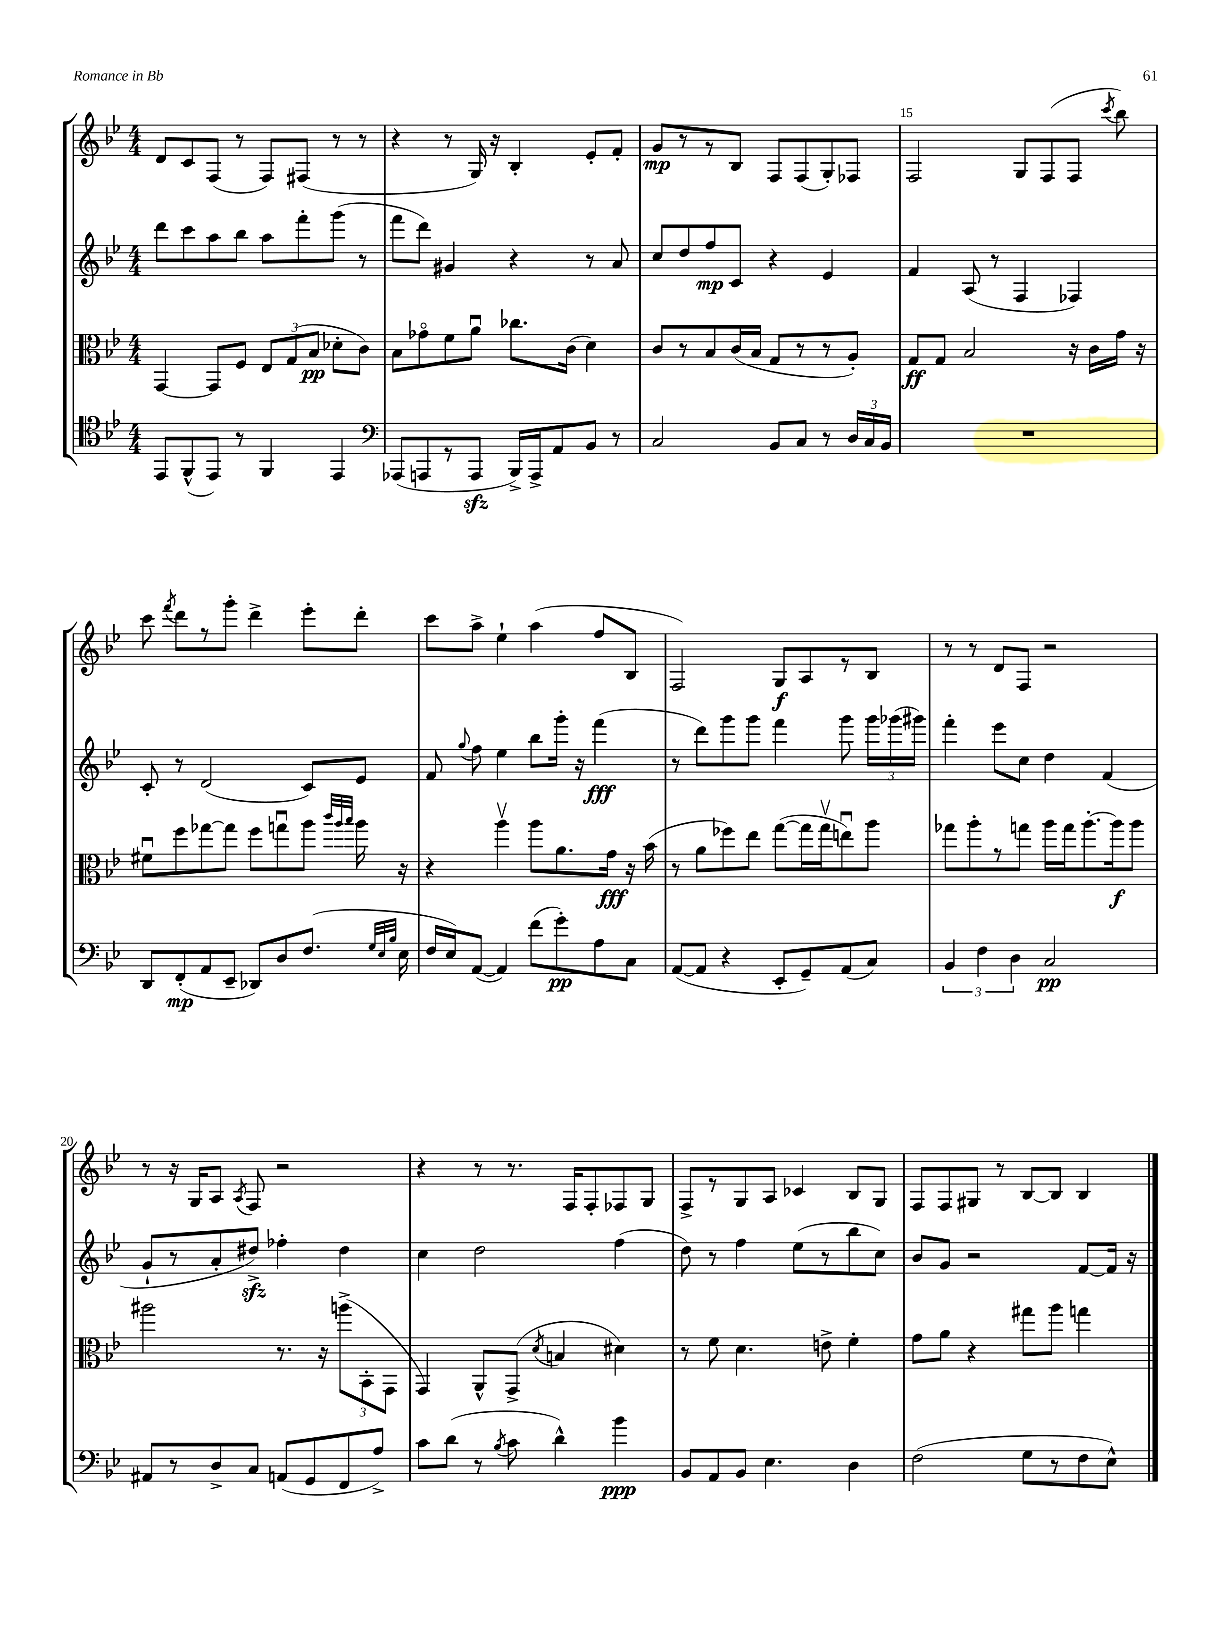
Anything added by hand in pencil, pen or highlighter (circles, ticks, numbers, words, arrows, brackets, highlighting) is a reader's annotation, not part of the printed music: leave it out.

**kern	**dynam	**kern	**dynam	**kern	**dynam	**kern	**dynam
*part4	*part4	*part3	*part3	*part2	*part2	*part1	*part1
*staff4	*staff4	*staff3	*staff3	*staff2	*staff2	*staff1	*staff1
*clefC4	*	*clefC3	*	*clefG2	*	*clefG2	*
*k[b-e-]	*	*k[b-e-]	*	*k[b-e-]	*	*k[b-e-]	*
*M4/4	*	*M4/4	*	*M4/4	*	*M4/4	*
=12	=12	=12	=12	=12	=12	=12	=12
8EE-/L	.	[4GG/	.	8ddd\L	.	8d/L	.
(8FF^^/	.	.	.	8ccc\	.	8c/	.
8EE-/J)	.	8GG/L]	.	8aa\	.	(8F/J	.
8r	.	8F/J	.	8bb-\J	.	8r	.
4FF/	.	12E-/L	.	8aa\L	.	8F/L)	.
.	.	(12G/	.	.	.	.	.
.	.	.	.	8fff'\	.	(8F#X/J	.
.	.	12B-/J	pp	.	.	.	.
4EE-/	.	8d-X'\L	.	(8ggg\J	.	8r	.
.	.	8c\J)	.	8r	.	8r	.
=13	=13	=13	=13	=13	=13	=13	=13
*clefF4	*	*	*	*	*	*	*
(8AAA-X/L	.	8B-\L	.	8fff\L	.	4r	.
8AAAn/	.	8g-X\	.	8ddd\J)	.	.	.
8r	.	8f\	.	4g#X/	.	8r	.
8AAAzz/J	.	8au\J	.	.	.	16G/)	.
.	.	.	.	.	.	16r	.
16BBB-^/LL)	.	8.cc-X\L	.	4r	.	4B-'/	.
16AAA^/J	.	.	.	.	.	.	.
8AA/	.	.	.	.	.	.	.
.	.	(16c\Jk	.	.	.	.	.
8BB-/J	.	4d\)	.	8r	.	8e-'/L	.
8r	.	.	.	8a/	.	8f'/J	.
=14	=14	=14	=14	=14	=14	=14	=14
2C/	.	8c/L	.	8cc/L	.	8g/L	mp
.	.	8r	.	8dd/	.	8r	.
.	.	8B-/	.	8ff/	mp	8r	.
.	.	(16c/L	.	8c/J	.	8B-/J	.
.	.	16B-/JJ	.	.	.	.	.
8BB-/L	.	8G/L	.	4r	.	8F/L	.
8C/J	.	8r	.	.	.	(8F/	.
8r	.	8r	.	4e-/	.	8G'/)	.
24D/LL	.	8A'/J)	.	.	.	8F-X/J	.
24C/	.	.	.	.	.	.	.
24BB-/JJ	.	.	.	.	.	.	.
=15	=15	=15	=15	=15	=15	=15	=15
1r	.	8G/L	ff	4f/	.	2F/	.
.	.	8G/J	.	.	.	.	.
.	.	2B-/	.	(8A/	.	.	.
.	.	.	.	8r	.	.	.
.	.	.	.	4F/	.	8G/L	.
.	.	.	.	.	.	(8F/	.
.	.	16r	.	4F-X/)	.	8F/J	.
.	.	16c\LL	.	.	.	.	.
.	.	.	.	.	.	8qccc/	.
.	.	16g\JJ	.	.	.	8bb-\)	.
.	.	16r	.	.	.	.	.
!!LO:LB:g=z
=16	=16	=16	=16	=16	=16	=16	=16
8DD/L	.	8f#Xu\L	.	8c'/	.	8ccc\	.
.	.	.	.	.	.	8qfff/	.
(8FF'/	mp	8ff\	.	8r	.	8ddd\L	.
8AA/	.	[8gg-X\	.	(2d/	.	8r	.
8EE-~/J	.	8gg-\J]	.	.	.	8ggg'\J	.
8DD-X/L)	.	8ff\L	.	.	.	4ddd^\	.
8D/	.	8ggnu\	.	.	.	.	.
(8.F/J	.	8aa\J	.	8c/L)	.	8eee-'\L	.
.	.	32qqccc/LLL	.	.	.	.	.
.	.	32qqaa/	.	.	.	.	.
.	.	32qqbb-/JJJ	.	.	.	.	.
.	.	16aa\	.	8e-/J	.	8ddd'\J	.
32qqG/LLL	.	.	.	.	.	.	.
32qqE-/	.	.	.	.	.	.	.
32qqB-/JJJ	.	.	.	.	.	.	.
16E-\	.	16r	.	.	.	.	.
=17	=17	=17	=17	=17	=17	=17	=17
16F/LL	.	4r	.	8f/	.	8ccc\L	.
16E-/J)	.	.	.	.	.	.	.
.	.	.	.	8qqgg/	.	.	.
([8AA/J	.	.	.	8ff\	.	8aa^\J	.
4AA/])	.	4aav\	.	4ee-\	.	4ee-`\	.
(8f\L	.	8aa\L	.	8bb-\L	.	(4aa\	.
8g'\)	pp	8.a\	.	16ggg'\Jk	.	.	.
.	.	.	.	16r	.	.	.
8A\	.	.	.	(4fff\	fff	8ff/L	.
.	.	16g\Jk	fff	.	.	.	.
8C\J	.	16r	.	.	.	8B-/J	.
.	.	(16b-\	.	.	.	.	.
=18	=18	=18	=18	=18	=18	=18	=18
([8AA/L	.	8r	.	8r	.	2F/)	.
8AA/J]	.	8a\L	.	8ddd\L)	.	.	.
4r	.	8ff-X\)	.	8ggg\	.	.	.
.	.	8ee-\J	.	8ggg\J	.	.	.
8EE-'/L	.	([8gg\L	.	4fff\	.	8G/L	f
8GG~/)	.	16gg\L]	.	.	.	8A/	.
.	.	16ggv\J	.	.	.	.	.
(8AA/	.	8eenu\)	.	8ggg\	.	8r	.
8C/J)	.	8aa\J	.	24ggg\LL	.	8B-/J	.
.	.	.	.	(24ggg-X\	.	.	.
.	.	.	.	24ggg#X\JJ)	.	.	.
=19	=19	=19	=19	=19	=19	=19	=19
6BB-/	.	8gg-X\L	.	4fff'\	.	8r	.
.	.	8aa'\	.	.	.	8r	.
6F\	.	.	.	.	.	.	.
.	.	8r	.	8eee-\L	.	8d/L	.
6D\	.	.	.	.	.	.	.
.	.	8ggn\J	.	8cc\J	.	8F/J	.
2C/	pp	16aa\LL	.	4dd\	.	2r	.
.	.	16gg\J	.	.	.	.	.
.	.	[8.aa'\	.	.	.	.	.
.	.	.	.	(4f/	.	.	.
.	.	16aa\k]	f	.	.	.	.
.	.	8aa\J	.	.	.	.	.
!!LO:LB:g=z
=20	=20	=20	=20	=20	=20	=20	=20
8AA#X/L	.	2aa#X\	.	8g`/L	.	8r	.
8r	.	.	.	8r	.	16r	.
.	.	.	.	.	.	16G/KL	.
8D^/	.	.	.	8a'/	.	8A/J	.
.	.	.	.	.	.	8qA/	.
8C/J	.	.	.	8dd#Xzz^/J)	.	8F/	.
(8AAn/L	.	8.r	.	4ff-X'\	.	2r	.
8GG/	.	.	.	.	.	.	.
.	.	16r	.	.	.	.	.
8FF/	.	(12aan^\L	.	4dd#\	.	.	.
.	.	12BB-'\	.	.	.	.	.
8A^/J)	.	.	.	.	.	.	.
.	.	12GG\J	.	.	.	.	.
=21	=21	=21	=21	=21	=21	=21	=21
8c\L	.	4GG/)	.	4cc\	.	4r	.
(8d\J	.	.	.	.	.	.	.
8r	.	8AA^^/L	.	2dd\	.	8r	.
8qB-/	.	.	.	.	.	.	.
8c\	.	(8GG^/J	.	.	.	8.r	.
.	.	8qd/	.	.	.	.	.
4d^^\)	.	4Bn/	.	.	.	.	.
.	.	.	.	.	.	16F/KL	.
.	.	.	.	.	.	8F'/	.
4b-\	ppp	4d#X\)	.	(4ff\	.	8F-X/	.
.	.	.	.	.	.	8G/J	.
=22	=22	=22	=22	=22	=22	=22	=22
8BB-/L	.	8r	.	8dd\)	.	8F^/L	.
8AA/	.	8f\	.	8r	.	8r	.
8BB-/J	.	4.d\	.	4ff\	.	8G/	.
4.E-\	.	.	.	.	.	8A/J	.
.	.	.	.	(8ee-\L	.	4c-X/	.
.	.	8en^\	.	8r	.	.	.
4D\	.	4f'\	.	8bb-\	.	8B-/L	.
.	.	.	.	8cc\J)	.	8G/J	.
=23	=23	=23	=23	=23	=23	=23	=23
(2F\	.	8g\L	.	8b-/L	.	8F/L	.
.	.	8a\J	.	8g/J	.	8F/	.
.	.	4r	.	2r	.	8G#X/J	.
.	.	.	.	.	.	8r	.
8G\L	.	8gg#X\L	.	.	.	[8B-/L	.
8r	.	8aa\J	.	.	.	8B-/J]	.
8F\	.	4ggn\	.	[8f/L	.	4B-/	.
8E-^^\J)	.	.	.	16f/Jk]	.	.	.
.	.	.	.	16r	.	.	.
==	==	==	==	==	==	==	==
*-	*-	*-	*-	*-	*-	*-	*-
